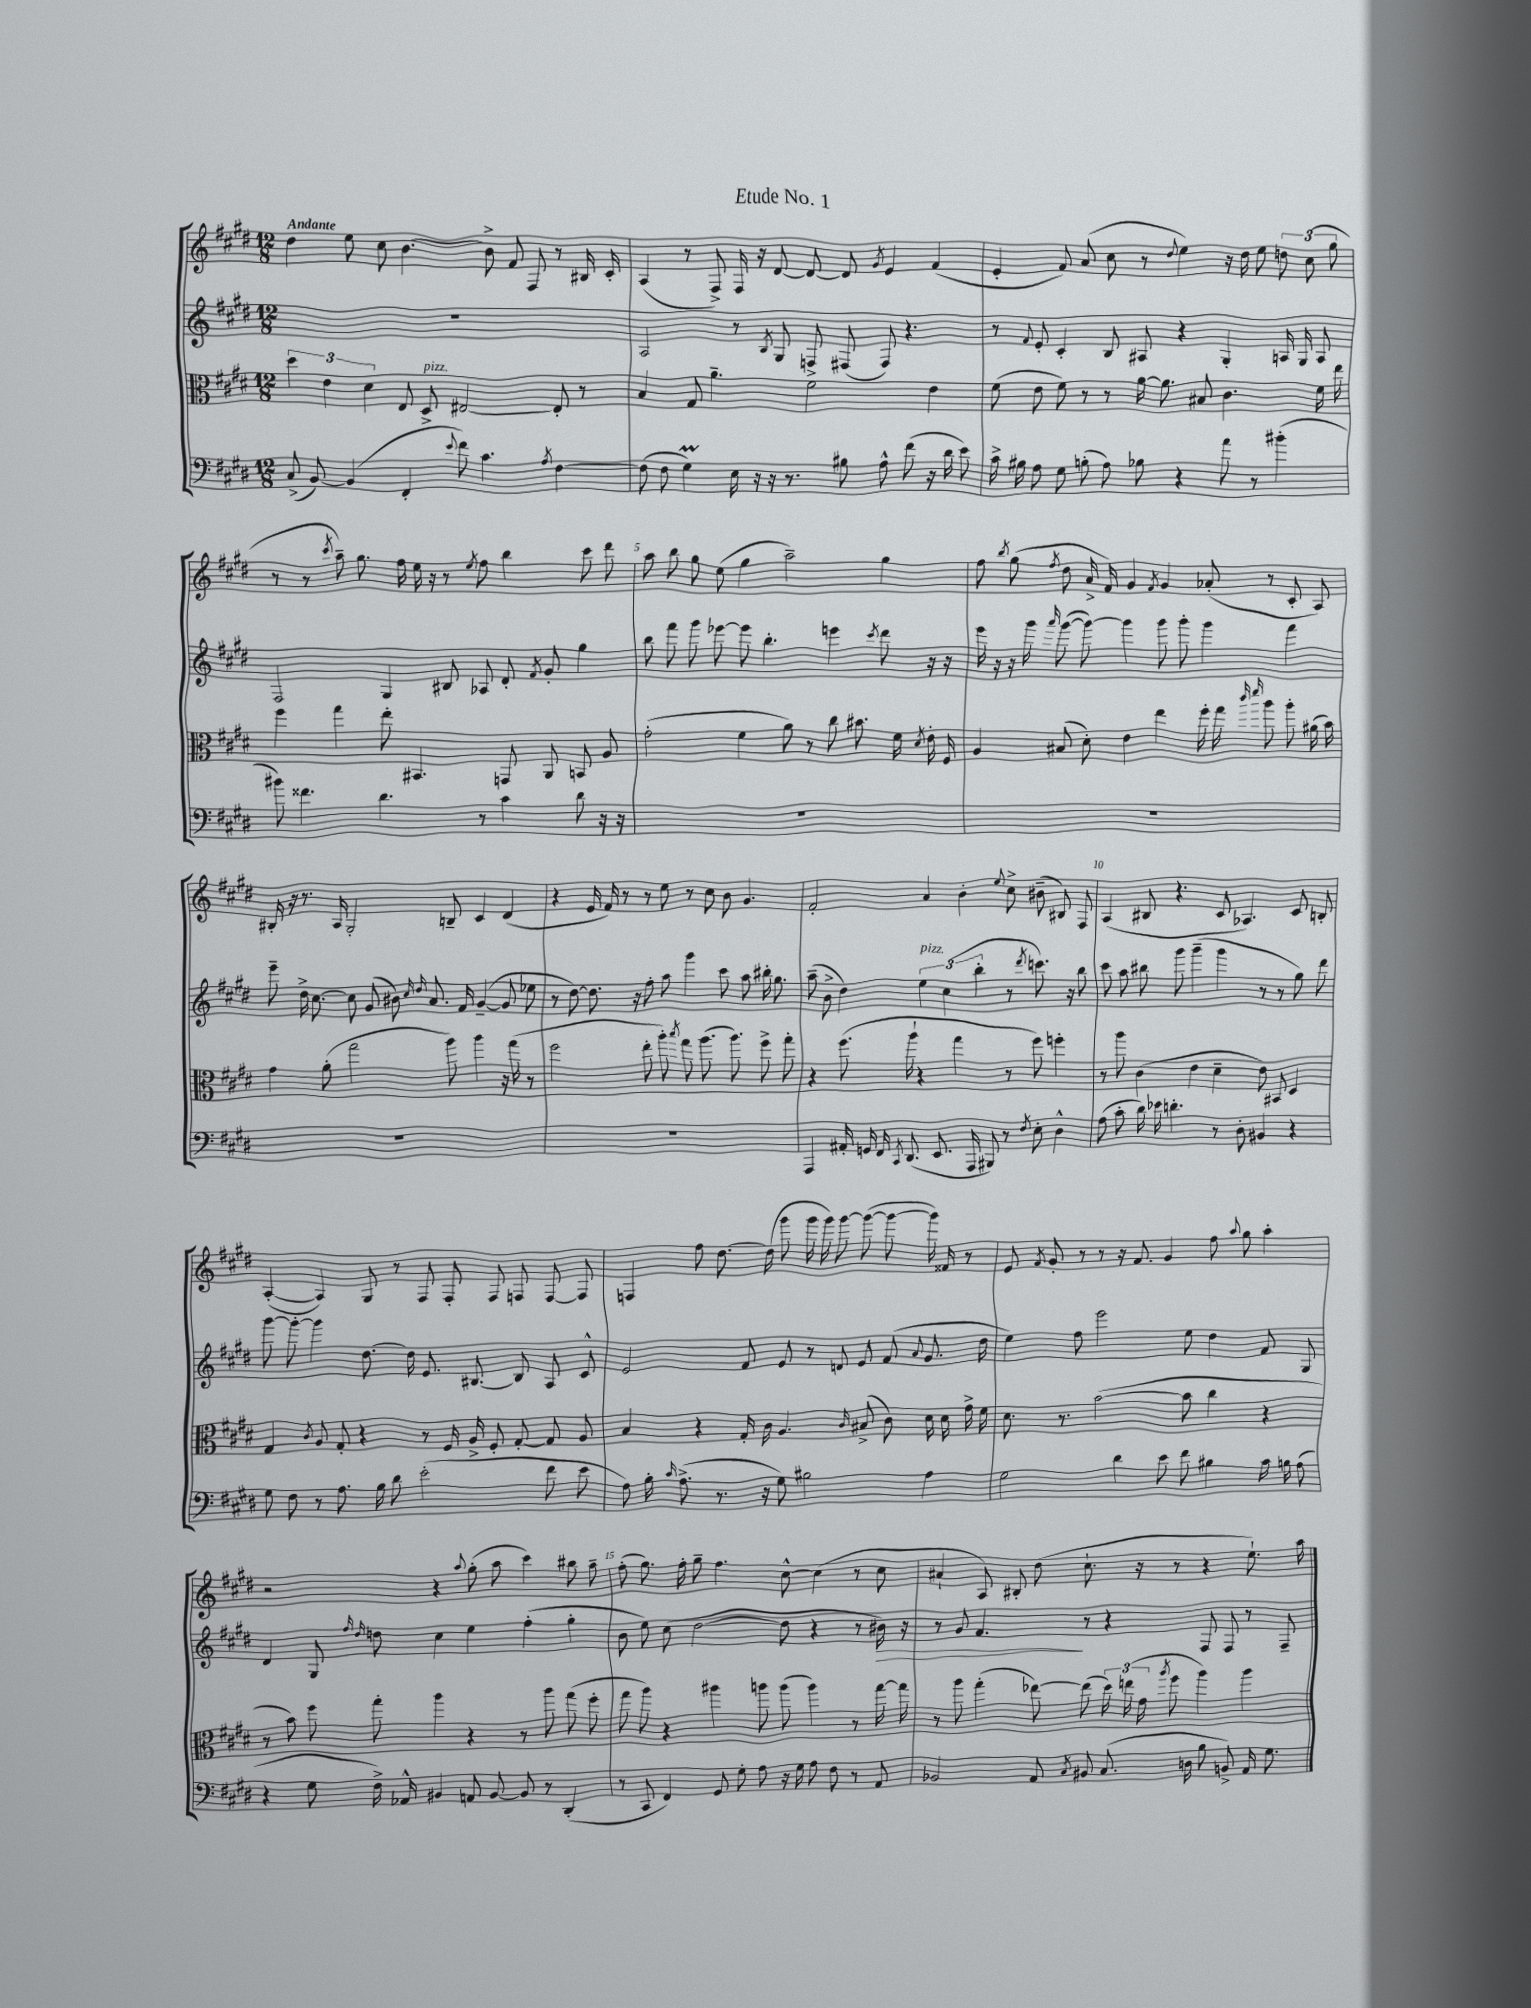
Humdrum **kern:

**kern	**kern	**kern	**kern
*staff4	*staff3	*staff2	*staff1
*clefF4	*clefC3	*clefG2	*clefG2
*k[f#c#g#d#]	*k[f#c#g#d#]	*k[f#c#g#d#]	*k[f#c#g#d#]
*M12/8	*M12/8	*M12/8	*M12/8
(8C#^	6dd#	1.r	4dd#
[8BB)	.	.	.
.	6e	.	.
(4BB]	.	.	8ee
.	6d#	.	.
.	.	.	8cc#
4FF#'	8E	.	[4.b
.	8D#^	.	.
8qqe	.	.	.
8f#)	[2E#	.	.
4.c#	.	.	8b^]
.	.	.	8f#
.	.	.	8F#
8qA	.	.	.
[4F#	8E#']	.	8r
.	8r	.	16B#
.	.	.	16c#'
=	=	=	=
(8F#]	4B	2A	(4A
8F#	.	.	.
4G#)	8G#	.	8r
.	4.a~	.	8F#^)
16E	.	8r	16F#
16r	.	.	16r
.	.	8qB	.
16r	.	8G#	[8d#
8.r	.	.	.
.	2f#	8F^	8d#_
8B#	.	(8F#	8d#]
.	.	.	8qg#
8A^^	.	8F#)	4e
(8f#	.	4.r	.
16r	4e	.	(4f#
16d#	.	.	.
8e)	.	.	.
=	=	=	=
16c#^	(8f#	8r	4e'
16B#	.	.	.
.	.	8qqf#	.
8A	8e	8e'	.
8G#	8f#)	4c#'	8f#)
(8B'	8r	.	(8a
8A)	8r	8B	8cc#
8B-	[16a	8A#	8r
.	8.a]	.	.
.	.	.	8qqdd#
4r	.	4r	4ee)
.	8B#	.	.
8a	4.c#	4G#'	16r
.	.	.	16dd#
8r	.	.	8ee
(4b#'	.	16A	12dd
.	.	16G#	.
.	.	.	(12cc#
.	16f#	8A	.
.	.	.	12gg#
.	16ee	.	.
=	=	=	=
8b#)	4ff#	2F#	8r
4.f##	.	.	8r
.	.	.	8qccc#
.	4gg#	.	8aa~)
.	.	.	8.gg#
4.d#	8ee'	4G#	.
.	.	.	16ff#
.	4.BB#	.	16ee
.	.	.	16r
.	.	8B#	8r
.	.	.	8qee
8r	.	8A-	8ff#
4c#	8GG	8d#'	4bb
.	.	8qf#	.
.	8AA	8g#'	.
8d#	8BB	4gg#	8ccc#
16r	8A	.	8ddd#
16r	.	.	.
=	=	=	=
1.r	(2g#'	8bb	8aa
.	.	8fff#	8bb
.	.	8ggg#	8gg#
.	.	[8eee-	(8ee
.	4f#	8eee-]	4gg#
.	.	4.bb'	.
.	8a)	.	2aa~)
.	8r	.	.
.	8cc#	4eee	.
.	8.b#	.	.
.	.	8qccc#	.
.	.	8ddd#	4gg#
.	16f#	.	.
.	8qd#	.	.
.	16e'	16r	.
.	16F#	16r	.
=	=	=	=
1.r	4A	16eee	8ff#
.	.	16r	.
.	.	.	8qbb
.	.	16r	(8gg#
.	.	16ggg#	.
.	.	16qqaaa	8qff#
.	(8B#	([8ggg#	8dd#
.	8d#')	8ggg#_)	16a^
.	.	.	16f#)
.	4e	4ggg#]	4g#
.	.	.	8qf#
.	4ee	8ggg#	4g#
.	.	8ggg#'	.
.	16ff#'	4ggg#	(8a-'
.	16gg#	.	.
.	16qqccc#	.	.
.	16qqddd#	.	.
.	8aa	.	8r
.	8aa'	4fff#	8c#'
.	(16a#	.	8A)
.	16b)	.	.
=	=	=	=
1.r	4g#	8eee~	16B#'
.	.	.	16r
.	.	16dd#^	8.r
.	.	[8.cc#	.
.	(8a'	.	.
.	.	.	16A
.	2gg#	8cc#]	2G#'
.	.	(8g#	.
.	.	8b#)	.
.	.	16qqcc#	.
.	.	16qqdd#	.
.	.	8.a	.
.	8aa)	.	8B~
.	.	16f#	.
.	4aa	([4g#~	4c#
.	16r	8g#]	(4d#
.	(16gg#	.	.
.	8r	8ee-	.
=	=	=	=
1.r	2ff#	8r	4r
.	.	[8dd#)	.
.	.	8.dd#]	16e
.	.	.	16f#)
.	.	.	8r
.	.	16r	.
.	8ee'	8ff#'	8r
.	8aa')	8aa	8ee
.	8qbb	.	.
.	8gg#	4ggg#	8r
.	(8.aa	.	8cc#
.	.	8ccc#	8b
.	8.aa)	.	.
.	.	8aa	4.g#
.	8ff#^	16bb#'	.
.	.	8.gg#	.
.	8gg#'	.	.
=	=	=	=
4AAA	4r	(8aa~	2f#'
.	.	8b^	.
16AA#'	(8.ff#	4dd#)	.
16GG	.	.	.
16FF#	.	.	.
8qCC#	.	.	.
(8.DD#	16aa`	.	.
.	4r	6ee	4a
8.EE	.	.	.
.	.	(6cc#	.
.	4gg#	.	4b'
16AAA	.	.	.
.	.	6bb'	.
8BBB#)	.	.	.
.	.	.	8qqee
8r	8r	8r	8cc#^
8qF#	.	8qddd#	.
8E'	8ff#)	8.ccc)	(8b#~
4D#^^	4ff'	.	8B#)
.	.	16r	.
.	.	8bb	8F#
=	=	=	=
(8A	8r	8ccc#	(4A
8c#'	8aa	8aa	.
16d#)	(4c#	8bb#	8B#
16e-	.	.	.
4.d'	.	8ggg#	4.r
.	4e	(4ggg#~	.
8r	4d#~	4ggg#	8c#
8D#'	.	.	4.A-)
4BB#	8e)	8r	.
.	8BB#	8r	.
4r	4D#	8gg#)	8c#
.	.	8ddd#	8B'
=	=	=	=
8G#	4G#	[8ggg#	([4A'
8F#	.	8ggg#'_	.
.	8qc#	.	.
8r	8A	4ggg#]	4A])
8.A	8G#'	.	.
.	4r	[8.dd#	8G#
16B	.	.	.
8d#	.	.	8r
.	.	16dd#]	.
(2e'	8r	8.e	8F#
.	16F#	.	8F#'
.	16A^	[8.B#	.
.	8F#'	.	8F#
.	[8G#'	8B#]	8F
8f#	8G#]	8A	[8F
8e	8A	8c#^^	8F]
=	=	=	=
8A)	4B	2e	4F
16B'	.	.	.
16qqc#	.	.	.
(8.A^	.	.	.
.	4r	.	8ff#
8.r	.	.	[8.dd#
.	16G#'	8f#	.
16r	16c#	.	(16dd#]
8G#)	4.A	8e	8ggg#
2B#	.	8r	16ggg#
.	.	.	16ggg#)
.	.	8d	[8ggg#
.	16qqc#	.	.
.	(8B#^	8e	(8ggg#_
.	8c#)	(8f#	8ggg#_
.	.	8qqa	.
4A	16d#	8.g#	16ggg#])
.	16d#	.	16f##
.	16g#^	.	8r
.	16f#	16dd#	.
=	=	=	=
2G#	8.d#	4ee)	8e
.	.	.	8qf#
.	.	.	8g#'
.	8.r	.	.
.	.	8ff#	8r
.	([2b	2eee	8r
4d#	.	.	16r
.	.	.	8.f#
8e	.	.	4g#
8f#	8b]	8ee	.
4B#	4cc#	4dd#	8ff#
.	.	.	8qqaa
.	.	.	8gg#
16c#	4r	8f#	4aa'
16B	.	.	.
(8A	.	8G#	.
=	=	=	=
4r	8r	4d#	2r
.	8b)	.	.
8G#	8ff#	8G#	.
.	.	16qqff#	.
.	.	16qqdd#	.
16F#^)	8gg#'	8dd	.
16AA-^^	.	.	.
4BB#	4aa	4cc#	4r
.	.	.	8qqaa
8AA	4r	4ee	(8gg#'
[8BB#	.	.	8aa
8BB#]	8r	(4ff#'	4ccc#)
8r	8aa	.	.
(4DD#'	(8gg#	4gg#'	8bb#
.	8ff#'	.	8aa~
=	=	=	=
8r	8gg#	8b	(8ff#'
8CC#	8aa)	8ee)	8.gg#)
4FF#)	4r	(8cc#	.
.	.	.	16ff#'
.	.	[2dd#	8gg#~
8GG#	4aa#	.	4.ff#
8G#'	.	.	.
8A	8aa	.	.
16r	(8aa	8dd#]	[8cc#^^
16G#	.	.	.
8A	4aa)	4r	(4cc#]
8F#	.	.	.
8r	8r	8r	8r
8AA	[16gg#	16b#)	8cc#
.	16gg#]	16r	.
=	=	=	=
2BB-	8r	8r	4a#`
.	8aa	8g#	.
.	(4gg#'	4.f#	8A)
.	.	.	8B#'
8AA	[8ee-)	.	(8dd#
8qC#	.	.	.
8BB#	(8ee-]	8r	8.cc#`
(8.C#	24dd#)	4r	.
.	(24ee	.	.
.	.	.	16r
.	24g#	.	.
.	8qaa	.	.
.	8ff#	.	8r
16D	.	.	.
8B	4aa)	8F#	4r
8BB^)	.	8F#	.
16AA	4aa	8r	8.ee`)
8.G#	.	.	.
.	.	8F#~	.
.	.	.	16aa
==	==	==	==
*-	*-	*-	*-
